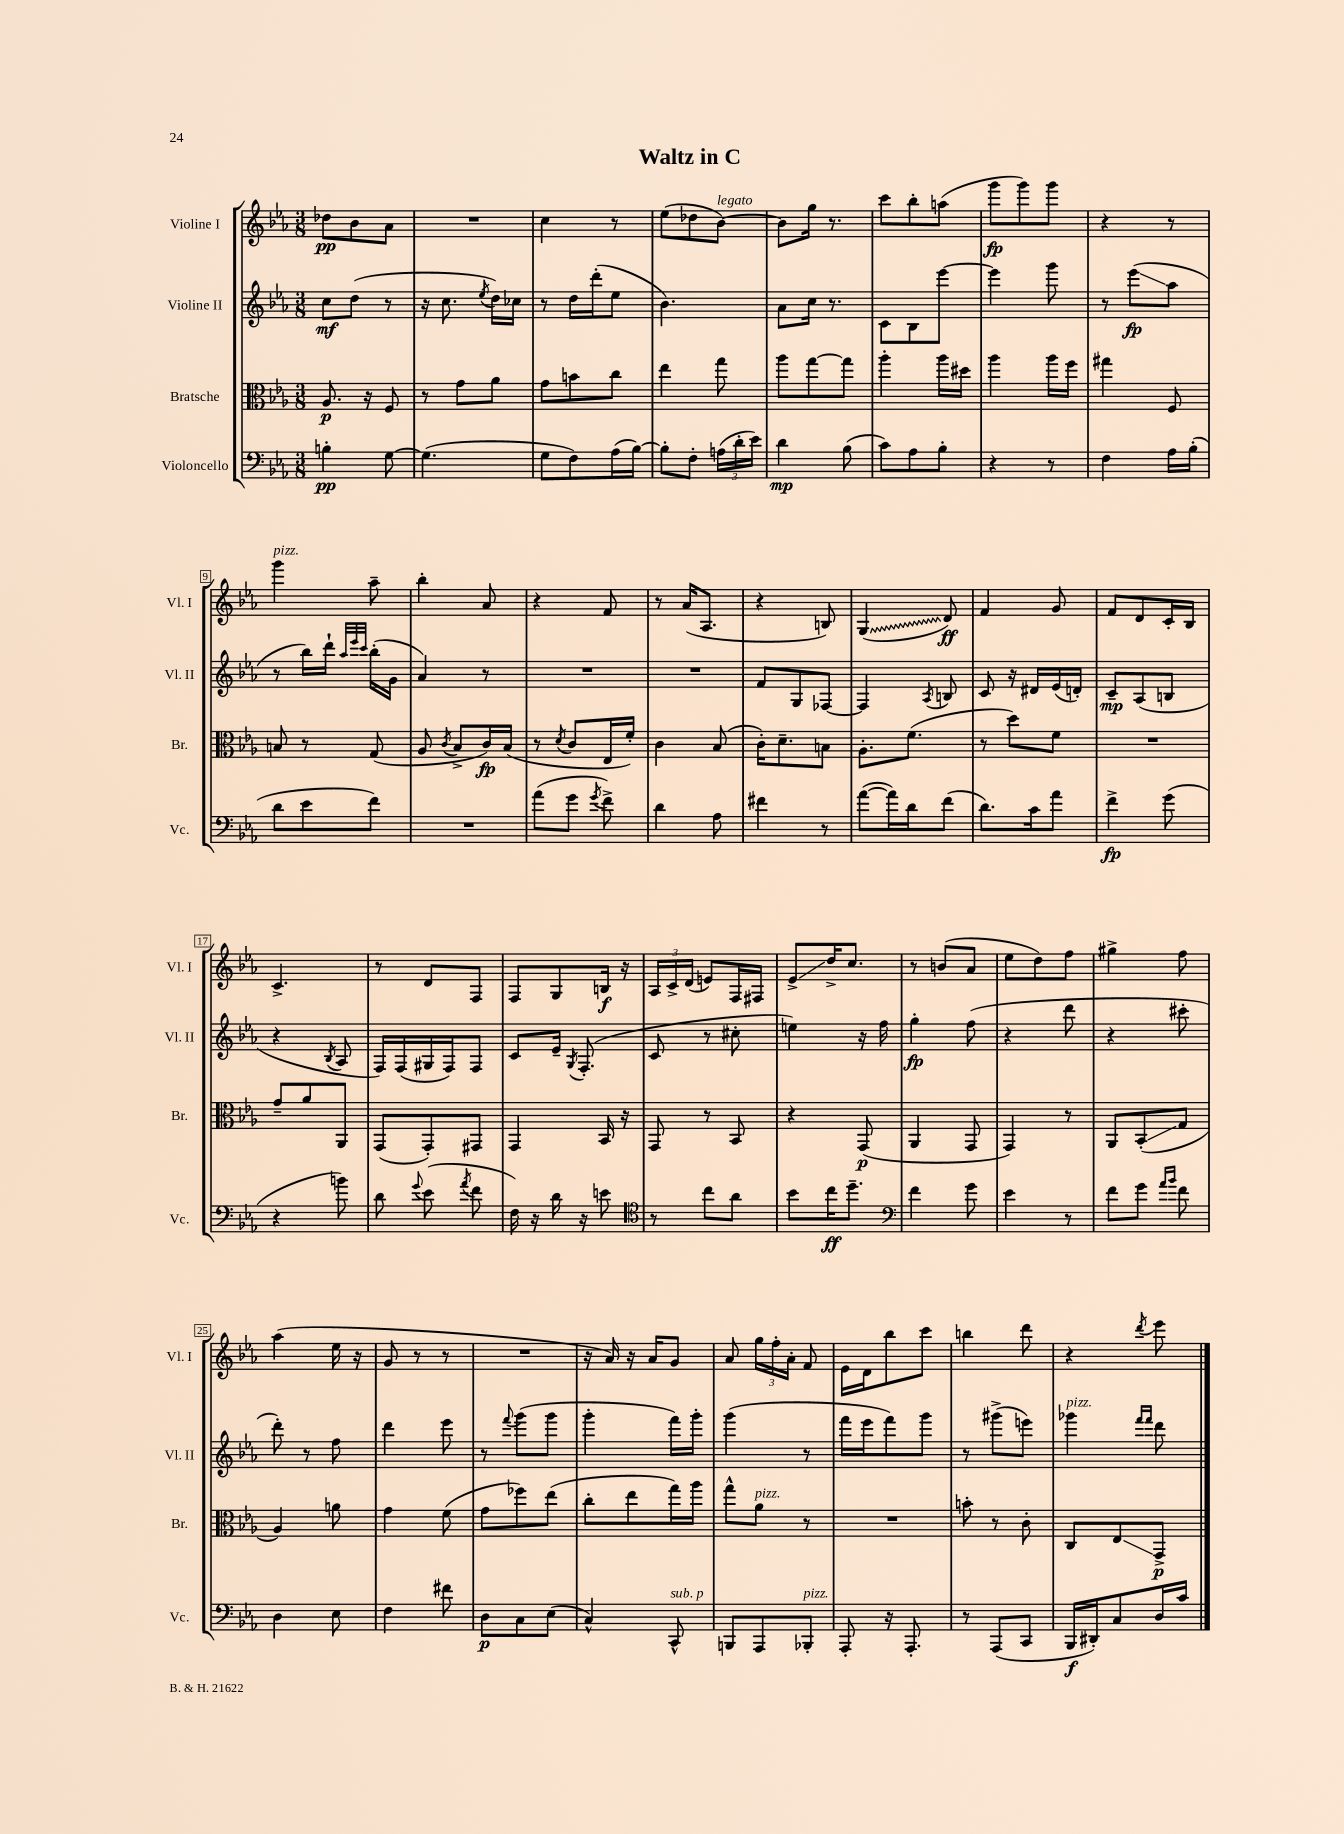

**kern	**kern	**kern	**kern
*staff4	*staff3	*staff2	*staff1
*clefF4	*clefC3	*clefG2	*clefG2
*k[b-e-a-]	*k[b-e-a-]	*k[b-e-a-]	*k[b-e-a-]
*M3/8	*M3/8	*M3/8	*M3/8
4B'\	8.A-/	8cc\L	8dd-\L
.	.	(8dd\J	8b-\
.	16r	.	.
[8G\	8F/	8r	8a-\J
=	=	=	=
(4.G\]	8r	16r	4.r
.	.	8.cc\	.
.	8g\L	.	.
.	.	8qee-/	.
.	8a-\J	16dd\LL)	.
.	.	16cc-\JJ	.
=	=	=	=
8G\L	8g\L	8r	4cc\
8F\)	8b\	16dd\LL	.
.	.	(16ddd'\J	.
(16A-\L	8cc\J	8ee-\J	8r
[16B-\JJ)	.	.	.
=	=	=	=
8B-'\]L	4ee-\	4.b-\)	(8ee-\L
8F'\J	.	.	8dd-\
(24A\LL	8gg\	.	[8b-\J)
24d'\	.	.	.
24e-\JJ)	.	.	.
=	=	=	=
4d\	8aa-\L	8a-\L	8b-\]L
.	[8gg\	16cc\Jk	16gg\Jk
.	.	8.r	8.r
(8B-\	8gg\]J	.	.
=	=	=	=
8c\L)	4aa-'\	8c\L	8ccc\L
8A-\	.	8B-\	8bb-'\
8B-'\J	16aa-\LL	[8eee-\J	(8aa\J
.	16dd#\JJ	.	.
=	=	=	=
4r	4aa-\	4eee-\]	8ggg\L
.	.	.	8ggg\)
8r	16aa-\LL	8ggg\	8ggg\J
.	16ff\JJ	.	.
=	=	=	=
4F\	4gg#\	8r	4r
.	.	(8eee-\L	.
16A-\LL	8F/	8aa-\J	8r
(16B-'\JJ	.	.	.
=	=	=	=
8d\L	8B/	8r	4ggg\
8e-\	8r	16bb-\LL)	.
.	.	16ddd`\JJ	.
.	.	32qqaa-/LLL	.
.	.	32qqeee-/	.
.	.	32qqccc/JJJ	.
8f\J)	(8G/	(16bb-'\LL	8aa-~\
.	.	16g\JJ	.
=	=	=	=
4.r	8A-/	4a-/)	4bb-'\
.	8qc/	.	.
.	8B-^/L	.	.
.	16c/L)	8r	8a-/
.	(16B-/JJ	.	.
=	=	=	=
(8a-\L	8r	4.r	4r
.	8qd/	.	.
8g\J	8c/L	.	.
8qg/	.	.	.
8f^\)	16E-/L	.	8f/
.	16f'/JJ)	.	.
=	=	=	=
4d\	4c\	4.r	8r
.	.	.	(16a-/LK
.	.	.	8.A-/J
8A-\	(8B-/	.	.
=	=	=	=
4f#\	16c'\LK)	8f/L	4r
.	8.d~\	.	.
.	.	8G/	.
8r	8B\J	[8F-/J	8B/)
=	=	=	=
([8a-\L	8.A-'\L	4F-/]	(4G/
16a-\]L)	.	.	.
16d\J	(8.f\J	.	.
.	.	8qA-/	.
(8f\J	.	8B/	8d/)
=	=	=	=
8.d\L)	8r	8c/	4f/
.	8dd\L)	16r	.
16c\k	.	16d#/LL	.
8a-\J	8f\J	(16e-/	8g/
.	.	16d'/JJ)	.
=	=	=	=
4f^\	4.r	8c~/L	8f/L
.	.	(8A-/	8d/
(8g\	.	8B/J	16c'/L
.	.	.	16B-/JJ
=	=	=	=
4r	8g~/L	4r	4.c^/
.	8a-/	.	.
.	.	8qB-/	.
8b\)	8AA-/J	8A-/	.
=	=	=	=
8d\	(8GG/L	16F/LL)	8r
.	.	(16F/	.
8qqg/	.	.	.
(8e-\	8GG'/)	16G#/	8d/L
.	.	16F/J)	.
8qa-/	.	.	.
8f\	8GG#/J	8F/J	8F/J
=	=	=	=
16F\)	4GG/	8c/L	8F/L
16r	.	.	.
16d\	.	16e-~/Jk	8G/
.	.	8qG/	.
16r	.	(8.F'/	.
8e\	16BB-/	.	16B/Jk
.	16r	.	16r
=	=	=	=
*clefC4	*	*	*
8r	8GG/	8c/	24A-/LL
.	.	.	24c^/
.	.	.	(24d/JJ
8cc\L	8r	8r	8e/L)
8a-\J	8BB-/	8cc#'\	16F/L
.	.	.	16F#/JJ
=	=	=	=
8b-\L	4r	4ee\)	8e-^/L
16cc\K	.	.	16dd^/K
8.dd~\J	.	.	8.cc/J
.	(8GG/	16r	.
.	.	16ff\	.
=	=	=	=
*clefF4	*	*	*
4f\	4AA-/	4gg'\	8r
.	.	.	(8b/L
8g\	8GG/	(8ff\	8a-/J
=	=	=	=
4e-\	4GG/)	4r	8ee-\L
.	.	.	8dd\)
8r	8r	8ddd\	8ff\J
=	=	=	=
8f\L	8AA-/L	4r	4gg#^\
8g\J	(8BB-'/	.	.
16qqa-/LL	.	.	.
16qqb-/JJ	.	.	.
8f\	8G/J	8ccc#'\	8ff\
=	=	=	=
4D\	4A-/)	8ddd'\)	(4aa-\
.	.	8r	.
8E-\	8a\	8ff\	16ee-\
.	.	.	16r
=	=	=	=
4F\	4g\	4ddd\	8g/
.	.	.	8r
8f#\	(8f\	8eee-\	8r
=	=	=	=
8D\L	8g\L	8r	4.r
.	.	8qqfff/	.
8C\	8ff-\)	(8ggg\L	.
(8E-\J	(8ee-\J	8ggg\J	.
=	=	=	=
4C^^/)	8cc'\L	4ggg'\	16r
.	.	.	16a-/)
.	8ee-\	.	16r
.	.	.	16a-/LK
8CC^^/	16gg\L)	16fff\LL)	8g/J
.	16aa-\JJ	16ggg'\JJ	.
=	=	=	=
8BBB/L	8gg^^\L	(4ggg\	8a-/
8AAA-/	8a-\J	.	24gg\LL
.	.	.	24ff'\
.	.	.	24a-'\JJ
8BBB-'/J	8r	8r	8f/
=	=	=	=
8AAA-'/	4.r	16fff\LL	16e-\LL
.	.	16eee-\J	16d\J
16r	.	8fff\)	8bb-\
8.AAA-'/	.	.	.
.	.	8ggg\J	8ccc\J
=	=	=	=
8r	8b'\	8r	4bb\
(8AAA-/L	8r	(8ggg#^\L	.
8CC/J	8c'\	8eee\J)	8ddd\
=	=	=	=
16BBB-/LL	8C/L	4ggg-\	4r
16DD#'/J)	.	.	.
8C/	8E-/	.	.
.	.	16qqfff/LL	.
.	.	16qqfff/JJ	8qddd/
16D/L	8GG^/J	8ddd\	8eee-\
16c/JJ	.	.	.
==	==	==	==
*-	*-	*-	*-
